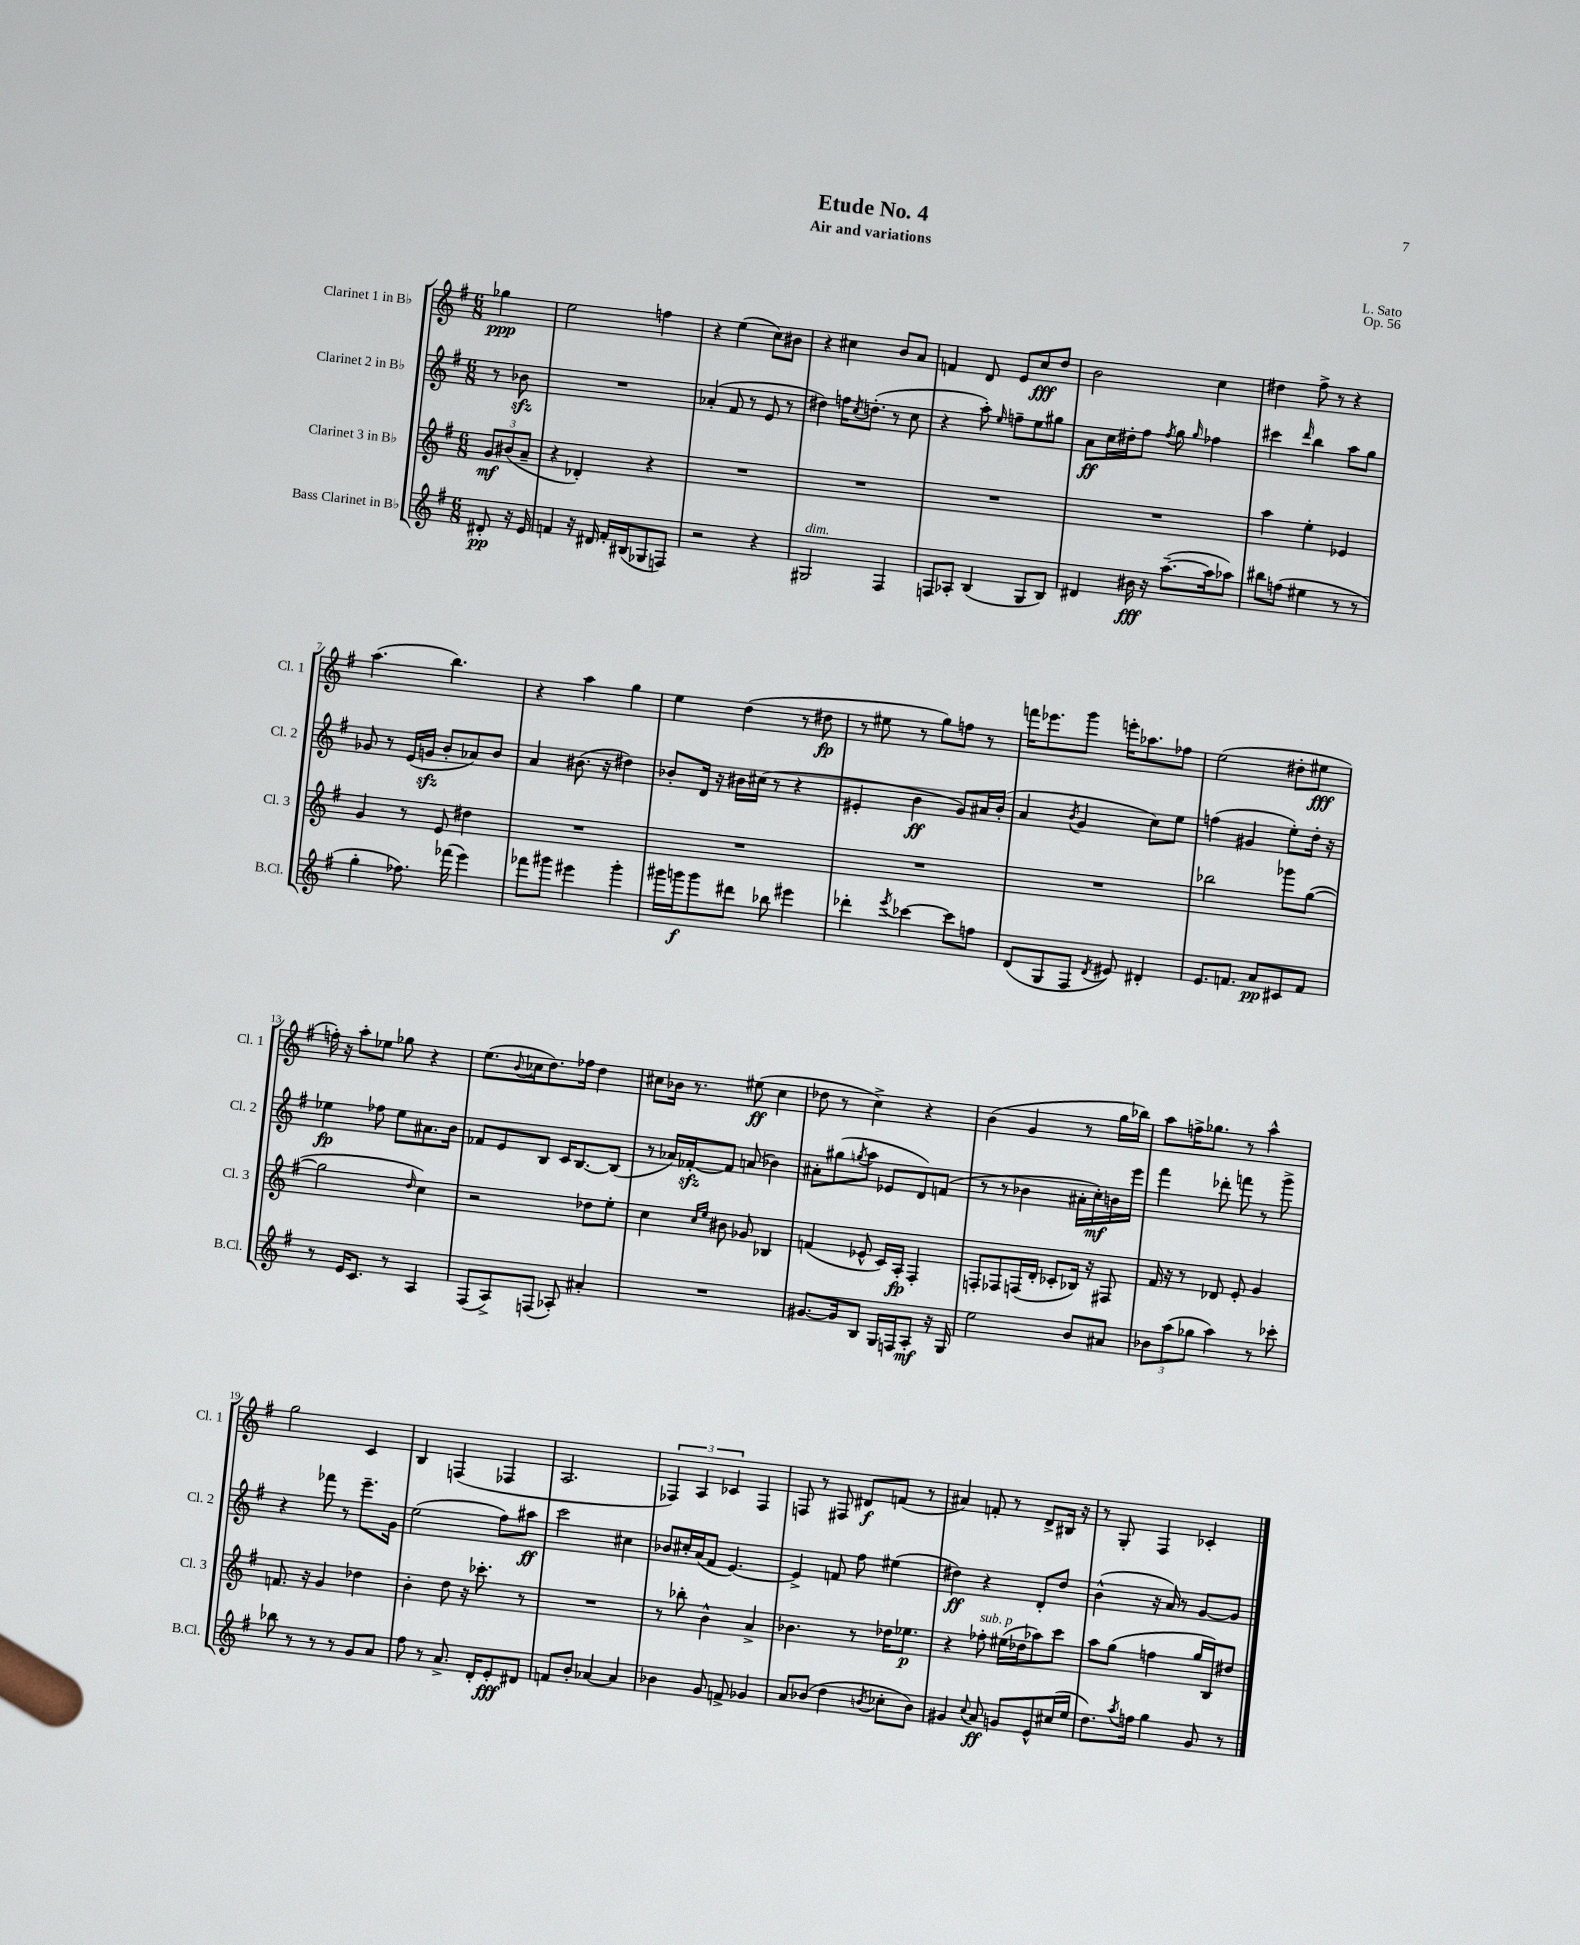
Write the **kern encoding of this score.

**kern	**dynam	**kern	**dynam	**kern	**dynam	**kern	**dynam
*part4	*part4	*part3	*part3	*part2	*part2	*part1	*part1
*staff4	*staff4	*staff3	*staff3	*staff2	*staff2	*staff1	*staff1
*I"Bass Clarinet in B♭	*	*I"Clarinet 3 in B♭	*	*I"Clarinet 2 in B♭	*	*I"Clarinet 1 in B♭	*
*I'B.Cl.	*	*I'Cl. 3	*	*I'Cl. 2	*	*I'Cl. 1	*
*clefG2	*	*clefG2	*	*clefG2	*	*clefG2	*
*k[f#]	*	*k[f#]	*	*k[f#]	*	*k[f#]	*
*M6/8	*	*M6/8	*	*M6/8	*	*M6/8	*
=	=	=	=	=	=	=	=
8d#X'/	pp	12g/L	mf	8r	.	4gg-X\	ppp
.	.	(12b#X/	.	.	.	.	.
16r	.	.	.	8b-Xzz\	.	.	.
.	.	12a~/J	.	.	.	.	.
16e/	.	.	.	.	.	.	.
=1	=1	=1	=1	=1	=1	=1	=1
4fn/	.	4r	.	2.r	.	2ee\	.
16r	.	4d-X'/)	.	.	.	.	.
16d#X/	.	.	.	.	.	.	.
16f'/LL	.	.	.	.	.	.	.
(16B#X/J	.	.	.	.	.	.	.
8G-X/	.	4r	.	.	.	4ffn\	.
8Fn/J)	.	.	.	.	.	.	.
=2	=2	=2	=2	=2	=2	=2	=2
2r	.	2.r	.	(4a-X'/	.	4r	.
.	.	.	.	8f#/	.	(4ee\	.
.	.	.	.	8r	.	.	.
4r	.	.	.	8e/	.	8cc\L)	.
.	.	.	.	8r	.	8b#X\J	.
=3	=3	=3	=3	=3	=3	=3	=3
!LO:TX:a:i:t=dim.	!	!	!	!	!	!	!
2G#X/	.	2.r	.	4dd#X\)	.	4r	.
.	.	.	.	16ffn\KL	.	4cc#X\	.
.	.	.	.	8qcc/	.	.	.
.	.	.	.	(8.ddn'\J	.	.	.
4F#/	.	.	.	8r	.	8b/L	.
.	.	.	.	8cc\	.	8a/J	.
=4	=4	=4	=4	=4	=4	=4	=4
8Fn/L	.	2.r	.	4r	.	4fn/	.
8A-X'/J	.	.	.	.	.	.	.
(4B/	.	.	.	8aa'\)	.	8d/	.
.	.	.	.	16qqee/	.	.	.
.	.	.	.	8ffn~\L	.	8e/L	.
8G/L	.	.	.	8ee\	.	8cc/	fff
8B/J)	.	.	.	8gg#X\J	.	8dd/J	.
=5	=5	=5	=5	=5	=5	=5	=5
4d#X/	.	2.r	.	8a\L	ff	2b\	.
.	.	.	.	16cc\L	.	.	.
.	.	.	.	16dd#X'\J	.	.	.
16b#X\	fff	.	.	8ff#\J	.	.	.
16r	.	.	.	.	.	.	.
.	.	.	.	8qff#/	.	.	.
([8.aa~\L	.	.	.	8gg\	.	.	.
.	.	.	.	16qqgg/	.	.	.
.	.	.	.	4ff-X\	.	4cc\	.
16aa\k]	.	.	.	.	.	.	.
8aa-X\J)	.	.	.	.	.	.	.
=6	=6	=6	=6	=6	=6	=6	=6
8bb#X\L	.	4aa\	.	4ccc#X\	.	4dd#X\	.
(8ffn\J	.	.	.	.	.	.	.
.	.	.	.	16qqddd/	.	.	.
4ee#X\	.	4ee'\	.	4bb\	.	8ff#^\	.
.	.	.	.	.	.	8r	.
8r	.	4e-X/	.	8aa\L	.	4r	.
8r	.	.	.	8gg\J	.	.	.
!!LO:LB:g=z
=7	=7	=7	=7	=7	=7	=7	=7
4gg'\	.	4g/	.	8g-X/	.	(4.aa\	.
.	.	.	.	8r	.	.	.
8.ff-X\)	.	8r	.	(16e/LL	.	.	.
.	.	.	.	16gnzz/JJ	.	.	.
.	.	8e/	.	8b'/L	.	4.bb\)	.
(16fff-X\	.	.	.	.	.	.	.
4eee\)	.	4dd#X\	.	8a-X/)	.	.	.
.	.	.	.	8b/J	.	.	.
=8	=8	=8	=8	=8	=8	=8	=8
8fff-X\L	.	2.r	.	4a/	.	4r	.
8ggg#X\J	.	.	.	.	.	.	.
4eee#X\	.	.	.	(8.b#X\	.	4aa\	.
.	.	.	.	16r	.	.	.
4ggg#'\	.	.	.	4dd#X\)	.	4gg\	.
=9	=9	=9	=9	=9	=9	=9	=9
16ggg#X\LL	.	2.r	.	8b-X'/L	.	4ee\	.
16gggn\J	f	.	.	.	.	.	.
8ggg\	.	.	.	16d/Jk	.	.	.
.	.	.	.	16r	.	.	.
8ddd#X\J	.	.	.	16b#X\LL	.	(4dd\	.
.	.	.	.	(16cc#X\JJ	.	.	.
8bb-X\	.	.	.	8r	.	.	.
4eee#X\	.	.	.	4r	.	8r	.
.	.	.	.	.	.	8dd#X\	fp
=10	=10	=10	=10	=10	=10	=10	=10
4ddd-X'\	.	2.r	.	4e#X'/	.	8r	.
.	.	.	.	.	.	8ee#X\	.
8qeee/	.	.	.	.	.	.	.
[4ccc-X\	.	.	.	4b\	ff	8r	.
.	.	.	.	.	.	8gg\L)	.
8ccc-\L]	.	.	.	8g/L)	.	8ffn\J	.
8ffn\J	.	.	.	16a#X/L	.	8r	.
.	.	.	.	(16b'/JJ	.	.	.
=11	=11	=11	=11	=11	=11	=11	=11
(8d/L	.	2.r	.	4a/	.	16fffn\KL	.
.	.	.	.	.	.	8.eee-X\	.
8G/	.	.	.	.	.	.	.
.	.	.	.	8qb/	.	.	.
8F#/J	.	.	.	4g/	.	8ggg\J	.
8qd/	.	.	.	.	.	.	.
8e#X/)	.	.	.	.	.	16eeen'\KL	.
.	.	.	.	.	.	8.aa-X\	.
4d#X'/	.	.	.	8cc\L)	.	.	.
.	.	.	.	8ee\J	.	8ff-X\J	.
=12	=12	=12	=12	=12	=12	=12	=12
8.e/L	.	2bb-X\	.	(4ffn\	.	(2ee\	.
8.fn/J	.	.	.	.	.	.	.
.	.	.	.	4g#X/	.	.	.
8a/L	pp	.	.	.	.	.	.
8c#X/	.	8ggg-X\L	.	8ee'\L)	.	8dd#X'\L	.
8f/J	.	([8gg\J	.	16dd'\Jk	.	8ee#X\J	fff
.	.	.	.	16r	.	.	.
!!LO:LB:g=z
=13	=13	=13	=13	=13	=13	=13	=13
8r	.	2gg\]	.	4ee-X\	fp	16ffn'\)	.
.	.	.	.	.	.	16r	.
16e/KL	.	.	.	.	.	8aa'\L	.
8.c/J	.	.	.	.	.	.	.
.	.	.	.	8ff-X\	.	8ee-X\J	.
8r	.	.	.	8ee-\L	.	8gg-X\	.
.	.	16qqdd/	.	.	.	.	.
4A/	.	4cc\)	.	8.a#X\	.	4r	.
.	.	.	.	16b\Jk	.	.	.
=14	=14	=14	=14	=14	=14	=14	=14
(8F#/L	.	2r	.	8f-X/L	.	(8.ee\L	.
8A^/)	.	.	.	8e/	.	.	.
.	.	.	.	.	.	8qqb/	.
.	.	.	.	.	.	16cc-X\k	.
(8Fn/J	.	.	.	8B/J	.	8.dd\)	.
8A-X'/)	.	.	.	16c/KL	.	.	.
.	.	.	.	[8.B/	.	16ff-X\Jk	.
4a#X'/	.	8dd-X\L	.	.	.	4dd\	.
.	.	8ee'\J	.	(8B/J]	.	.	.
=15	=15	=15	=15	=15	=15	=15	=15
2.r	.	4cc\	.	8r	.	8cc#X\L	.
.	.	.	.	16a-X/LL)	.	16b-X\Jk	.
.	.	.	.	[16f-Xzz'/J	.	8.r	.
.	.	16qqcc/LL	.	.	.	.	.
.	.	16qqee/JJ	.	.	.	.	.
.	.	8b#X\	.	8f-/J]	.	.	.
.	.	8g-X/	.	(8an/	.	(8ee#X\	ff
.	.	4B-X/	.	4b-X\)	.	4cc#\	.
=16	=16	=16	=16	=16	=16	=16	=16
[8.g#X/L	.	(4fn/	.	8a#X'\L	.	8dd-X\	.
.	.	.	.	(8gg#X\	.	8r	.
16g#/k]	.	.	.	.	.	.	.
.	.	.	.	8qggn/	.	.	.
8B/J	.	8e-X^^/	.	8aa\J	.	4cc^\)	.
16G/LL	.	16c/LL)	.	8e-X/L	.	.	.
16Fn/J	.	16A'/JJ	fp	.	.	.	.
8A'/J	mf	4F#'/	.	8d/)	.	4r	.
16r	.	.	.	(8fn/J	.	.	.
16G/	.	.	.	.	.	.	.
=17	=17	=17	=17	=17	=17	=17	=17
2ee\	.	8Fn'/L	.	8r	.	(4b\	.
.	.	8F-X/	.	8r	.	.	.
.	.	(16Fn/L	.	4b-X\	.	4g/	.
.	.	16d'/JJ	.	.	.	.	.
.	.	8c-X'/L	.	.	.	.	.
8b/L	.	16B-X/Jk)	.	16a#X'\LL	.	8r	.
.	.	16r	.	16cc'\)	mf	.	.
8a#X/J	.	8F#X/	.	16bn\	.	16gg\LL	.
.	.	.	.	16eee\JJ	.	16bb-X\JJ)	.
=18	=18	=18	=18	=18	=18	=18	=18
12b-X\L	.	16f#/	.	4fff#\	.	8aa\L	.
.	.	16r	.	.	.	.	.
(12aa\	.	.	.	.	.	.	.
.	.	8r	.	.	.	16ffn^\K	.
12gg-X\J	.	.	.	.	.	.	.
.	.	.	.	.	.	8.gg-X\J	.
4aa\)	.	8d-X/	.	8ddd-X'\	.	.	.
.	.	8e'/	.	8fffn\	.	8r	.
8r	.	4g/	.	8r	.	4aa^^\	.
8ccc-X'\	.	.	.	8ggg^\	.	.	.
!!LO:LB:g=z
=19	=19	=19	=19	=19	=19	=19	=19
8bb-X\	.	8.fn/	.	4r	.	2gg\	.
8r	.	.	.	.	.	.	.
.	.	16r	.	.	.	.	.
8r	.	4g/	.	8fff-X\	.	.	.
8r	.	.	.	8r	.	.	.
8g/L	.	4dd-X\	.	8.eee~\L	.	4c/	.
8a/J	.	.	.	.	.	.	.
.	.	.	.	16g\Jk	.	.	.
=20	=20	=20	=20	=20	=20	=20	=20
8ff#\	.	4b'\	.	(2ee\	.	4B/	.
8r	.	.	.	.	.	.	.
8.a^/	.	8dd\	.	.	.	(4Fn/	.
.	.	16r	.	.	.	.	.
16d'/KL	.	8.ccc-X'\	.	.	.	.	.
8e'/	fff	.	.	8ff#\L)	.	4F-X/	.
8d#X/J	.	8r	.	8aa#X\J	ff	.	.
=21	=21	=21	=21	=21	=21	=21	=21
8fn/L	.	2.r	.	2ccc\	.	2.A/	.
8b'/J	.	.	.	.	.	.	.
[4a-X/	.	.	.	.	.	.	.
4a-/]	.	.	.	4cc#X\	.	.	.
=22	=22	=22	=22	=22	=22	=22	=22
4b-X\	.	8r	.	8b-X/L	.	6F-X/)	.
.	.	8bb-X'\	.	16cc#X'/L	.	.	.
.	.	.	.	.	.	6A/	.
.	.	.	.	(16a/J	.	.	.
8g/	.	4b^^\	.	8f#/J	.	.	.
.	.	.	.	.	.	6c-X/	.
8fn^/	.	.	.	[4.e/)	.	.	.
4g-X/	.	4a^/	.	.	.	4F-/	.
=23	=23	=23	=23	=23	=23	=23	=23
8a/L	.	4.b-X\	.	4e^/]	.	8Fn/	.
(8b-X/J	.	.	.	.	.	8r	.
4dd\	.	.	.	8fn/	.	8F#X/	.
.	.	8r	.	8ff#\	.	8d#X/L	f
8qbn/	.	.	.	.	.	.	.
8cc-X'\L	.	16dd-X\KL	.	(4ee#X\	.	(8fn/J	.
.	.	8.ee-X\J	p	.	.	.	.
8b\J)	.	.	.	.	.	8r	.
=24	=24	=24	=24	=24	=24	=24	=24
4g#X/	.	4r	.	4dd#X\)	ff	4a#X/)	.
8qqcc/	.	.	.	.	.	.	.
!	!	!LO:TX:a:i:t=sub. p	!	!	!	!	!
8a/	ff	8ff-X'\	.	4r	.	8fn'/	.
8gn/L	.	(16ee#X\LL	.	.	.	8r	.
.	.	16dd-X\J	.	.	.	.	.
8e^^/	.	8aa-X\)	.	8d'/L	.	8d^/L	.
(16cc#X/L	.	8ccc\J	.	8dd#/J	.	16B#X/Jk	.
16ee/JJ	.	.	.	.	.	16r	.
=25	=25	=25	=25	=25	=25	=25	=25
8.dd\L)	.	8aa\L	.	(4b^^\	.	8r	.
.	.	(8gg\J	.	.	.	8G'/	.
8qaa/	.	.	.	.	.	.	.
16ffn\Jk	.	.	.	.	.	.	.
4gg\	.	4ffn\	.	16r	.	4F#/	.
.	.	.	.	16a/)	.	.	.
.	.	.	.	8r	.	.	.
8g/	.	16gg/LL	.	[8g/L	.	4c-X'/	.
.	.	16B/J)	.	.	.	.	.
8r	.	8dd#X/J	.	8g/J]	.	.	.
==	==	==	==	==	==	==	==
*-	*-	*-	*-	*-	*-	*-	*-
